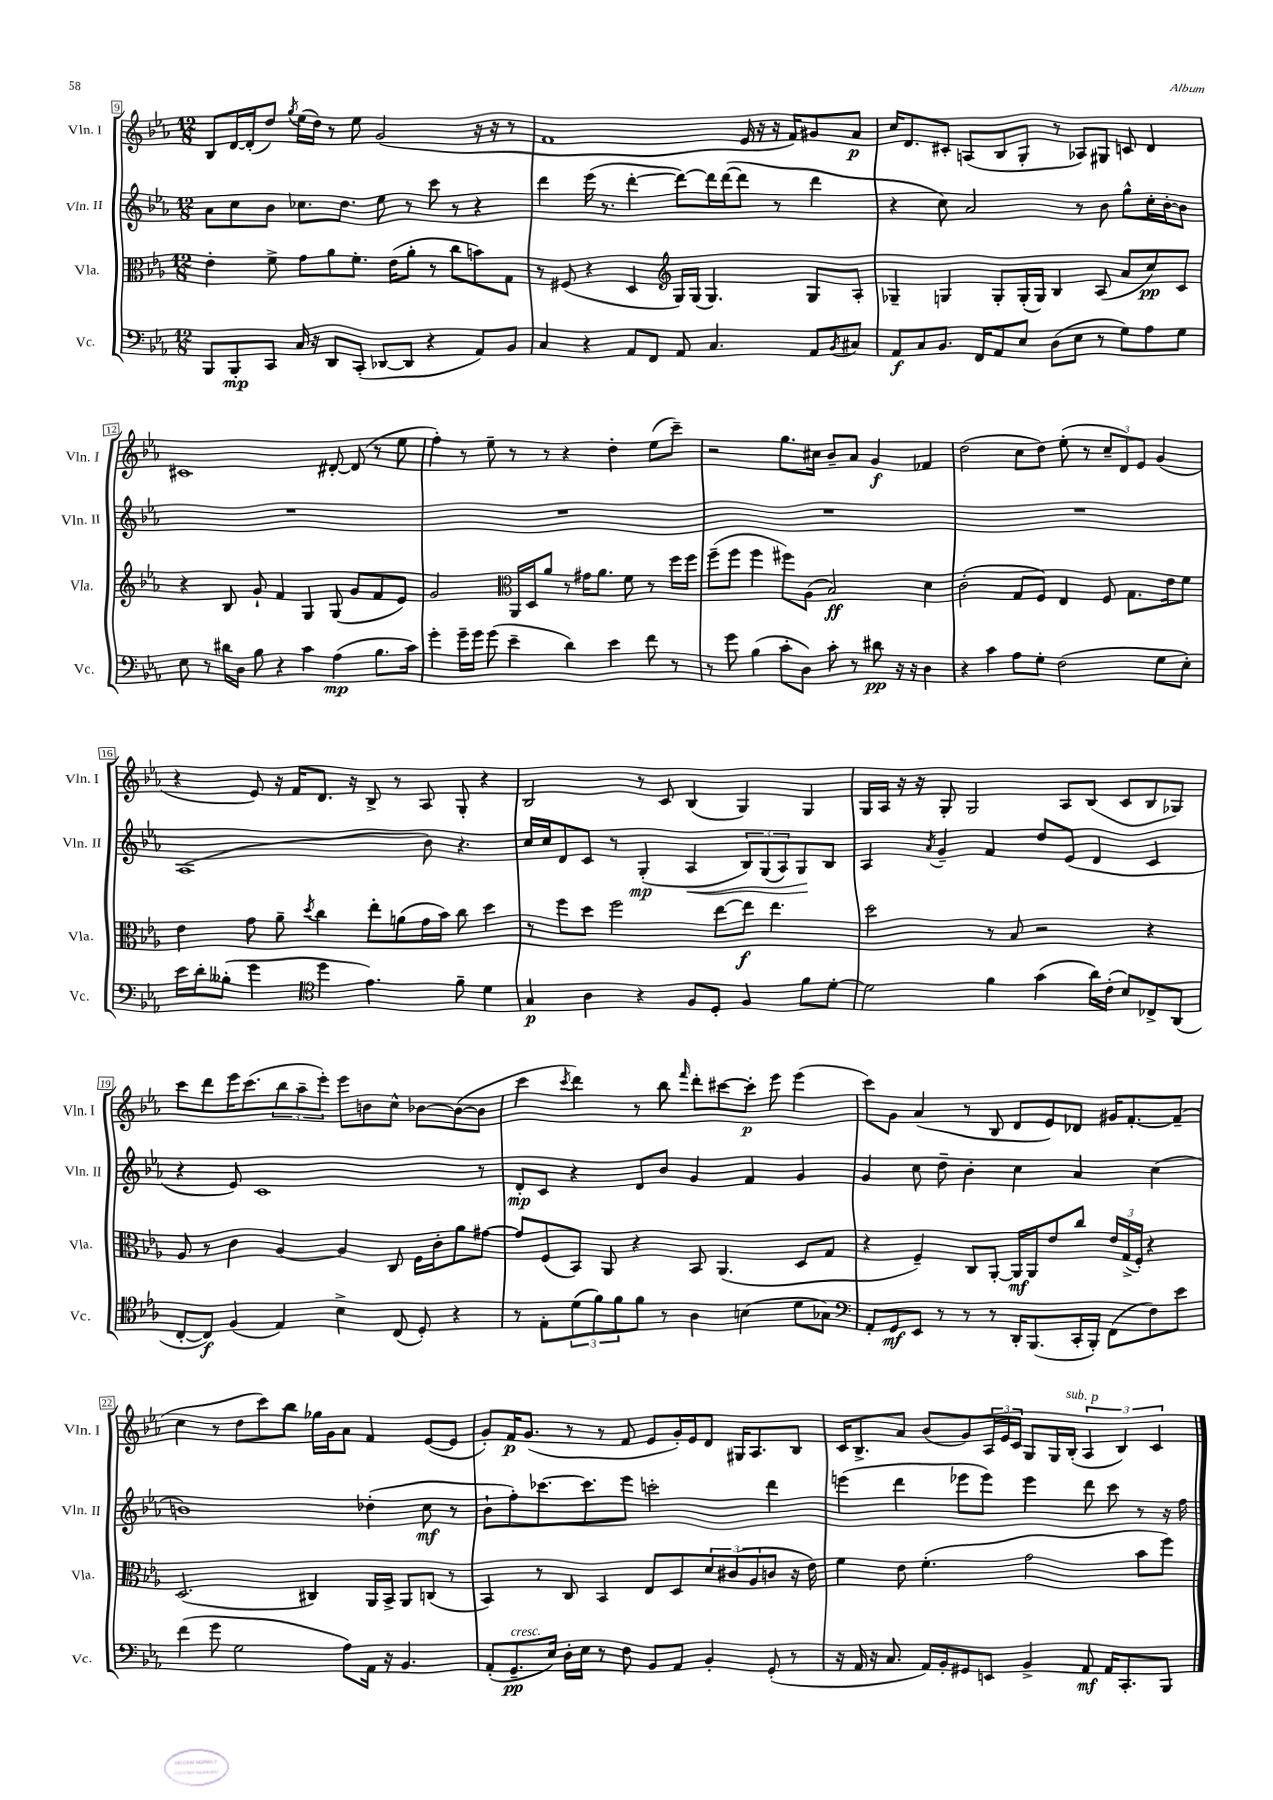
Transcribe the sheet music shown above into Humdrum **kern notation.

**kern	**kern	**kern	**kern
*staff4	*staff3	*staff2	*staff1
*clefF4	*clefC3	*clefG2	*clefG2
*k[b-e-a-]	*k[b-e-a-]	*k[b-e-a-]	*k[b-e-a-]
*M12/8	*M12/8	*M12/8	*M12/8
8BBB-/L	4e-'\	8a-\L	8B-/L
8BBB-'/	.	8cc\	[16d/L
.	.	.	(16d'/]J
8CC/J	8f^\	8b-\J	8dd/J)
.	.	.	8qgg/
16C/	8g\L	8.cc-\L	(16ee-\LL
16r	.	.	16dd\JJ)
8DD/L	8a-\	.	8r
.	.	8.dd\J	.
(8CC'/J	8.f'\J	.	8ee-\
[8DD-/L	.	8ee-\	(2g/
.	(16e-\LK	.	.
8DD-/]J	8a-'\J	8r	.
4r	8r	8ccc\	.
.	8cc\L	8r	.
8AA-/L)	8b\)	4r	16r
.	.	.	16r
8BB-/J	8G\J	.	8r
=	=	=	=
4C/	8r	4ddd\	1f
.	(8F#/	.	.
4r	4r	(16eee-\	.
.	.	8.r	.
8AA-/L	4D/	[4ddd'\	.
8FF/J	.	.	.
*	*clefG2	*	*
8AA-/	16G/LL)	8ddd\_L)	.
.	(16G/JJ	.	.
4.C/	4.G/)	16ddd\]L	.
.	.	([16ddd\J	.
.	.	8ddd\]J	16e-/
.	.	.	16r
.	.	8r	16r
.	.	.	16f/LK)
8AA-/L	8G/L	4ddd\	8g#/
8qBB-/	.	.	.
8C#/J	8A-'/J	.	8a-/J
=	=	=	=
8AA-/L	4G-~/	4r	16cc/LK
.	.	.	8.d/
8C/	.	.	.
8.BB-/J	4G/	8cc\)	8c#'/J
.	.	2a-/	(8A/L
16FF/LK	.	.	.
8AA-/	8G'/L	.	8B-/
8E-/J	(16G'/L	.	8G'/J
.	16G/JJ)	.	.
(8D\L	4B-/	.	8r
8E-\J	.	8r	8A-/L)
8r	(8A-/	8b-\	8G#/J
8G\L)	8a-/L	8gg^^\L	8c/
8A-\	8cc/)	16cc'\L	4d/
.	.	[16b-'\J	.
8G\J	8c/J	8b-\]J	.
=	=	=	=
8E-\	4r	1.r	1c#
8r	.	.	.
16d#\LL	8B-/	.	.
16D\JJ	.	.	.
8B-\	8g`/	.	.
4r	4f/	.	.
4c\	4G/	.	.
(4A-\	(8G/	.	[8d#'/
.	8g/L	.	(8d#/]
8.B-\L	8f/	.	8r
.	8e-/J)	.	8ee-\
16c\Jk)	.	.	.
=	=	=	=
4g'\	2g/	1.r	4ff'\)
16g~\LL	.	.	8r
16g\JJ	.	.	.
(8g\	.	.	8ee-~\
*	*clefC3	*	*
4e-~\	16AA-/LL	.	8r
.	16D/J	.	.
.	8a-/J	.	8r
4d\)	8r	.	4r
.	16g#\LK	.	.
.	8.a-\J	.	.
4e-\	.	.	4dd'\
.	8f\	.	.
8f\	8r	.	(8ee-\L
8r	16ff\LL	.	8ccc~\J)
.	16ff\JJ	.	.
=	=	=	=
8r	(8ff~\L	1.r	2r
8g\	8ff\J	.	.
(4B-\	4ff\	.	.
8c'\L	8ff#\L)	.	8.gg\L
8D\J)	(8A-\J	.	.
.	.	.	16cc#\Jk
8c'\	2B-/)	.	8b-~/L
8r	.	.	8a-/J
8d#\	.	.	4g/
16r	.	.	.
16r	.	.	.
4D\	4d\	.	4f-/
=	=	=	=
4r	(2c'\	1.r	(2dd\
4c\	.	.	.
8A-\L	8G/L	.	8cc\L
8G'\J	8F/J)	.	8dd\J)
(2F\	4E-/	.	(8ee-'\
.	.	.	8r
.	8F/	.	12cc~/L
.	.	.	12d/)
.	8.G\L	.	.
.	.	.	12e-/J
8G\L	.	.	(4g/
.	16e-\k	.	.
8E-'\J)	8f\J	.	.
=	=	=	=
16e-\LL	4e-\	(1A-	4r
16d'\J	.	.	.
(8B--'\J	.	.	.
4g\	8g\	.	8e-/)
.	8a-~\	.	16r
.	.	.	16f/LK
*clefC4	*	*	*
.	8qdd/	.	.
4dd\	4cc\	.	8.d/J
.	.	.	16r
4.e-\)	8ee-'\L	.	8B-^/
.	(8a\	.	8r
.	16g\L	8b-\)	8A-/
.	16b-\JJ)	.	.
8f~\	8cc\	4.r	8G'/
4d\	4dd\	.	4r
=	=	=	=
4G/	8r	16cc/LL	2B-/
.	.	16cc/J	.
.	8ff\L	8d/	.
4A-\	8dd\J	8c/J	.
.	2ff\	8r	.
4r	.	(4G'/	8r
.	.	.	8c/
8F/L	.	4A-/	(4B-/
8D'/J	[8ee-\L	.	.
4F/	8ee-\]J	12B-/L)	4G/)
.	.	(12G/	.
.	4.ee-\	.	.
.	.	12A-/)	.
8f\L	.	8G/	4G/
[8d'\J	.	8B-/J	.
=	=	=	=
2d\]	2dd\	4A-/	16G/LL
.	.	.	16A-/JJ
.	.	.	16r
.	.	.	16r
.	.	8qa-/	.
.	.	4g~/	8G'/
.	.	.	2G/
4f\	8r	4f/	.
.	8B-/	.	.
(4g\	2r	8dd/L	.
.	.	(8e-/J	8A-/L
16a-\LL)	.	4d/	(8B-/J
(16c'\JJ	.	.	.
8B-/L)	.	.	8c/L
8C-^/	4r	4c/	8B-/
(8AA-/J	.	.	8G-/J)
=	=	=	=
[8C'/L	8A-/	4r	8ccc\L
8C/]J)	8r	.	8ddd\
(4F/	4c\	8e-/)	16eee-\K
.	.	.	(8.ccc\
.	.	1c	.
4E-/)	[4A-/	.	12bb-\
.	.	.	12aa-~\
.	.	.	12eee-'\J)
4B-^\	4A-/]	.	8eee-\L
.	.	.	8b\
(8C/	8C/	.	8cc^^\J
8D'/)	16F\LL	.	[8b-\L
.	16c'\J	.	.
4r	8a-\	.	(8b-\_
.	[8g#\J	8r	8b-\]J
=	=	=	=
8r	8g#/]L	8d'/L	4ccc\
8E-'\L	(8F/	8c/J	.
.	.	.	8qccc/
(12d\	8BB-/J)	4r	4ddd\)
12f\)	.	.	.
.	8AA-/	.	.
12f\	.	.	.
8f\J	4r	8d/L	8r
8r	.	8b-/J	8bb-\
.	.	.	16qqfff/
4A-\	8BB-/	4g/	8ddd'\L
.	(4.AA-/	.	[8ccc#\
(4B\	.	4f/	8ccc#'\]J
.	.	.	8eee-\
8d\L	8D/L	4g/	(4eee-\
8G-\J)	8G/J	.	.
=	=	=	=
*clefF4	*	*	*
8AA-'/L	4r	4g/	8ccc\L)
8GG/	.	.	8g\J
8EE-/J	4F~/)	8cc\	(4a-/
8r	.	8dd~\	.
8r	8C/L	4b-'\	8r
8r	[8AA-'/J	.	8B-/
16DD'/LK	16AA-/]LL	4cc\	8d/L
(8.BBB-/	16AA-/J	.	.
.	8e-/	.	8e-/)
16CC'/L	8cc/J	4a-/	8d-/J
16BBB-'/JJ)	.	.	.
(8FF\L	24e-/LL	.	16g#/LK
.	(24G^/	.	.
.	.	.	[8.f'/
.	24F'/JJ)	.	.
8F\)	4r	(4cc\	.
8e-\J	.	.	(8f~/]J
=	=	=	=
(4f\	(2.D/	1b)	4cc\
8g\	.	.	8r
2G\	.	.	8dd\L
.	.	.	8ccc\)
.	.	.	8bb-\J
.	4C#/)	.	16gg-\LL
.	.	.	16g\J
8A-\L)	.	.	8a-\J
16AA-\Jk	16AA-/LL	(4dd-'\	4f/
16r	16BB-^/JJ	.	.
4.BB-/	8AA-/L	.	.
.	(8C/J	8cc\	([8e-/L
.	8r	8r	8e-/]J
=	=	=	=
(8AA-'/L	4BB-/)	8b-`\L	8g'/L)
8.GG~/	.	8ff'\)	16f/K
.	.	.	(8.g/J
.	8r	[8.ccc-\	.
16E-/Jk)	.	.	.
16D'\LL	8C/	.	8r
16E-\JJ	.	8.ccc-\]	.
8r	4BB-/	.	8r
8F\	.	8eee-\J	8f/
8BB-/L	8E-/L	2ccc'\	8e-/L
8AA-/J	8D/	.	16g'/L)
.	.	.	16e-/J
4BB-'/	12d/	.	8d/J
.	(12c#/	.	.
.	.	.	16G#/LK
.	12A-/	.	.
.	.	.	8.A-/
(8GG'/	8c/J	4ddd\	.
8r	16r	.	8B-/J
.	16e-\)	.	.
=	=	=	=
16r	4f\	(4eee\	16c/LK
16AA-/	.	.	8.B-^/
16r	.	.	.
8.C/	.	.	.
.	8e-\	4ddd\	8a-/J
16AA-/LL)	(4.f'\	.	(8b-/L
16BB-'/J	.	.	.
8GG#/	.	8eee-\L	8g/)
8EE/J	.	8eee-\J)	24A-/L
.	.	.	24e-/
.	.	.	24c/JJ
4BB-^/	2g\	4eee-\	8G/L
.	.	.	16G/L
.	.	.	(16B-'/JJ
8AA-/	.	8ddd\	6A-/
16AA-/LK	.	8ccc\	.
.	.	.	6B-/)
8.CC'/	.	.	.
.	8b-\L	8r	.
.	.	.	6c/
8BBB-/J	8ff\J)	16r	.
.	.	16ff\	.
==	==	==	==
*-	*-	*-	*-
